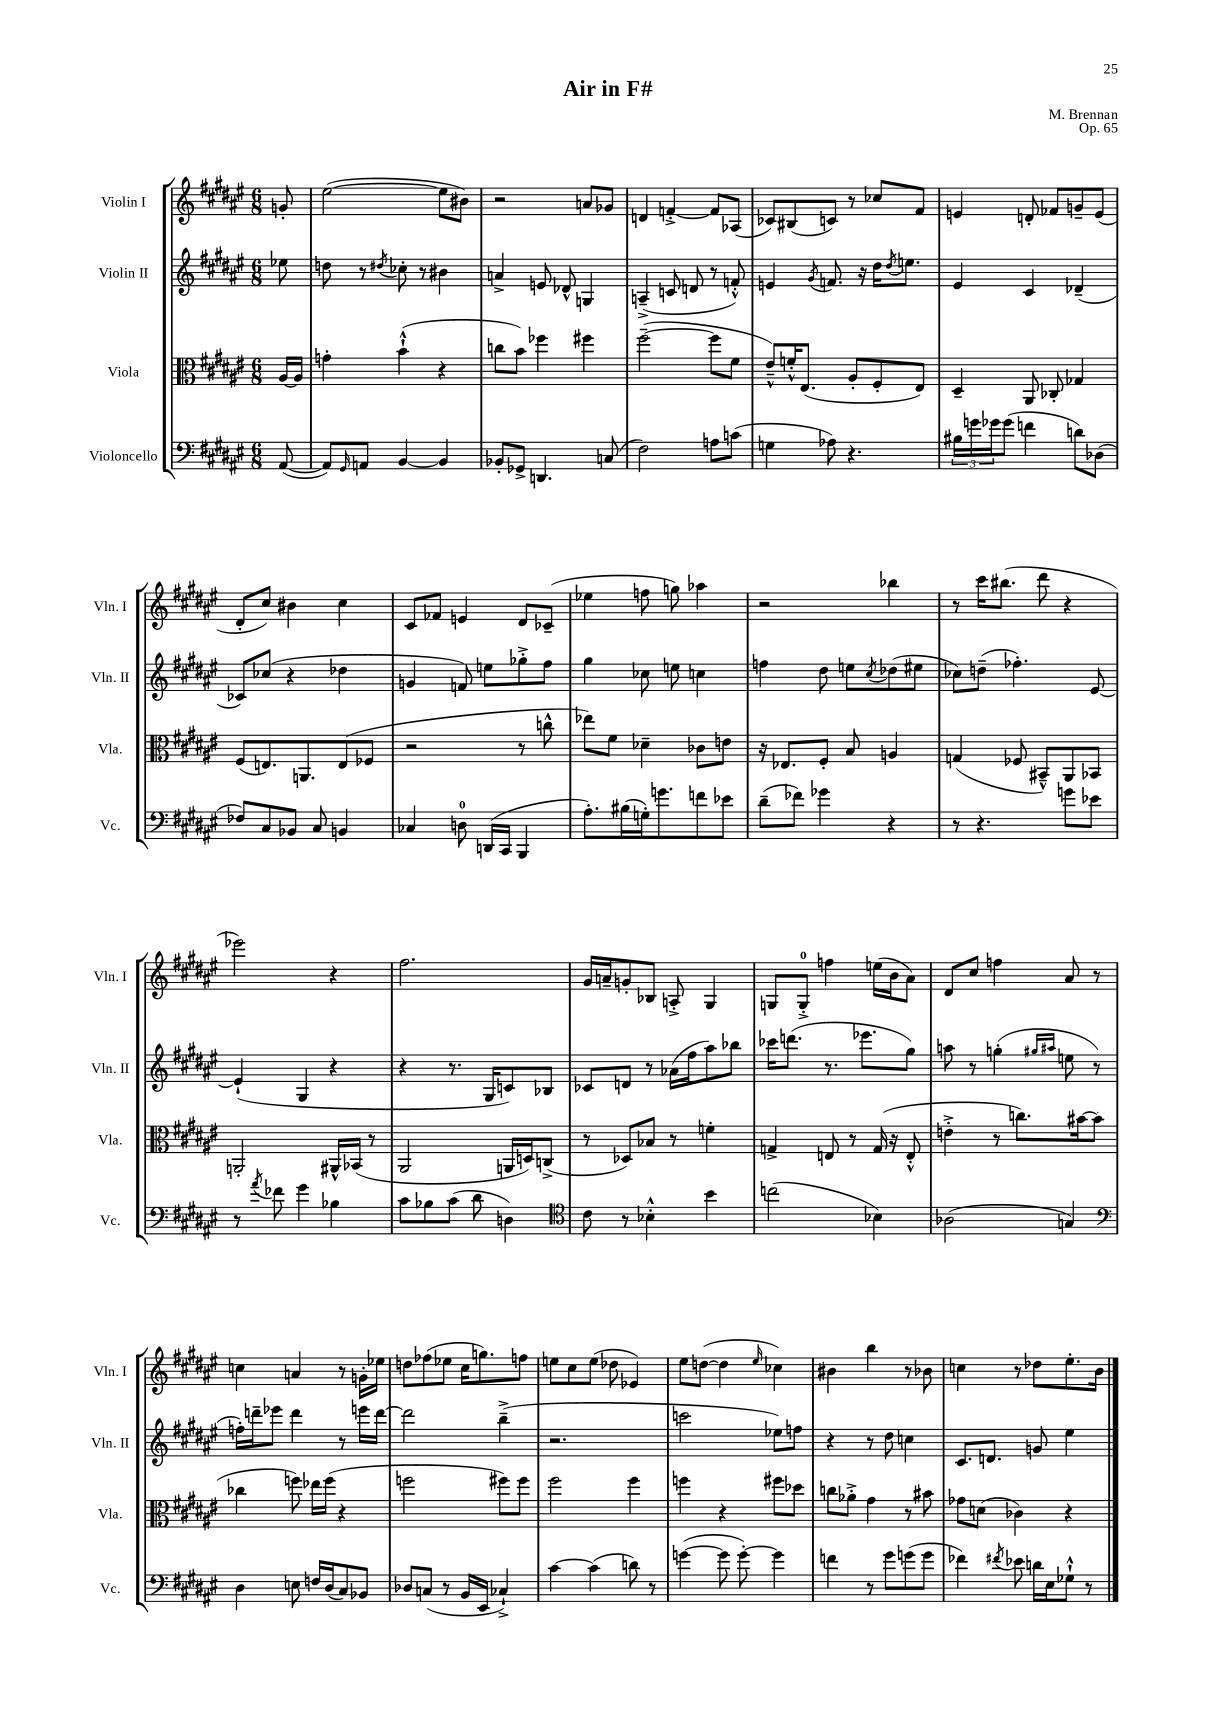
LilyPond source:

\header { title = "Air in F#" composer = "M. Brennan" opus = "Op. 65" }
<<
\new StaffGroup <<
\new Staff = "s0" \with { instrumentName = "Violin I" shortInstrumentName = "Vln. I" } {
    \clef treble \key fis \major \numericTimeSignature \time 6/8 \partial 8
    g'8-. |
    eis''2~( eis''8 bis'8) |
    r2 a'8 ges'8 |
    d'4 f'4~-.-> f'8 aes8( |
    ces'8) bis8( c'8) r8 ces''8 fis'8 |
    e'4 d'8-. fes'8 g'8-- e'8( |
    dis'8-. cis''8) bis'4 cis''4 |
    cis'8 fes'8 e'4 dis'8 ces'8--( |
    ees''4 f''8 g''8) aes''4 |
    r2 bes''4 |
    r8 cis'''16 bis''8.( dis'''8 r4 |
    ees'''2) r4 |
    fis''2. |
    gis'16 a'16-- g'8-. bes8 a8-.-> gis4 |
    g8 g8-0-.-> f''4 e''16( b'16 ais'8) |
    dis'8 cis''8 f''4 ais'8 r8 |
    c''4 a'4 r8 g'16-. ees''16 |
    d''8 fes''8( ees''8 cis''16 g''8.) f''8 |
    e''8 cis''8 e''8( des''8 ees'4) |
    eis''8 d''8~( d''4 \grace { eis''16 } ces''4) |
    bis'4 b''4 r8 bes'8 |
    c''4 r8 des''8 eis''8.-. b'16 \bar "|." |
}
\new Staff = "s1" \with { instrumentName = "Violin II" shortInstrumentName = "Vln. II" } {
    \clef treble \key fis \major \numericTimeSignature \time 6/8 \partial 8
    ees''8 |
    d''8 r8 \acciaccatura { dis''8 } ces''8-. r8 bis'4 |
    a'4-> e'8 des'8-^ g4 |
    a4--->( c'8 d'8 r8 f'8-.-^) |
    e'4 \acciaccatura { gis'8 } f'8. r16 dis''16 \acciaccatura { dis''8 } e''8. |
    eis'4 cis'4 des'4--( |
    ces'8) ces''8( r4 des''4 |
    g'4 f'8) e''8 ges''8-.-> fis''8 |
    gis''4 ces''8 e''8 c''4 |
    f''4 dis''8 e''8 \acciaccatura { cis''8 } des''8( eis''8 |
    ces''8) d''8--( fes''4.-.) eis'8~ |
    eis'4-!( gis4 r4 |
    r4 r8. gis16 c'8) bes8 |
    ces'8 d'8 r8 aes'16( fis''16 ais''8) bes''8 |
    ces'''16 d'''8.( r8. ees'''8. gis''8) |
    a''8 r8 g''4-.( \grace { gis''16 ais''16 } e''8 r8 |
    f''16-.) d'''16-- ees'''8 d'''4 r8 e'''16 d'''16~ |
    d'''2 b''4--->( |
    r2. |
    c'''2 ees''8) f''8 |
    r4 r8 dis''8 c''4 |
    cis'8. d'8. g'8 eis''4 \bar "|." |
}
\new Staff = "s2" \with { instrumentName = "Viola" shortInstrumentName = "Vla." } {
    \clef alto \key fis \major \numericTimeSignature \time 6/8 \partial 8
    ais16~ ais16 |
    g'4-. b'4-!-^( r4 |
    c''8 b'8) fes''4 fis''4 |
    fis''2~--( fis''8 fis'8 |
    eis'8---^) f'16-.-^ eis8.( ais8-. fis8-. eis8) |
    dis4-- ais,8 ces8-. ges4 |
    fis8( e8.) a,8. e8( fes8 |
    r2 r8 c''8-^ |
    ees''8) fis'8 des'4-- ces'8 e'8 |
    r16 ees8. fis8-. b8 a4 |
    g4( fes8 bis,8---^) ais,8 bes,8 |
    a,2-. ais,16-^ bes,16( r8 |
    ais,2 a,16 d16) c8->( |
    r8 des8) bes8 r8 f'4-. |
    g4-> e8 r8 g16( r16 e8-.-^ |
    e'4-.-> r8 c''8.) bis'16~ bis'8( |
    ces''4 f''8) ees''16 f''16( r4 |
    f''2 fis''8) fis''8 |
    fis''2 fis''4 |
    f''4 r4 fis''8 des''8 |
    c''8 aes'8-.-> gis'4 r8 bis'8 |
    ges'8 d'8( ces'4) r4 \bar "|." |
}
\new Staff = "s3" \with { instrumentName = "Violoncello" shortInstrumentName = "Vc." } {
    \clef bass \key fis \major \numericTimeSignature \time 6/8 \partial 8
    ais,8~( |
    ais,8) \grace { gis,16 } a,8 b,4~ b,4 |
    bes,8-. ges,8-> d,4. c8( |
    fis2) a8 c'8( |
    g4 aes8) r4. |
    \tuplet 3/2 { bis16 g'16 ges'16 } ges'8( f'4 d'8) des8( |
    fes8) cis8 bes,8 cis8 b,4 |
    ces4 d8-0 d,16( cis,16 b,,4 |
    ais8.-.) bis16( g16-.) g'8. f'8 ees'8 |
    dis'8--( fes'8) ges'4 r4 |
    r8 r4. g'8 ees'8 |
    r8 \acciaccatura { ais'8 } fes'8 gis'4 bes4 |
    cis'8 bes8 cis'8( dis'8 d4) |
    \clef tenor cis'8 r8 bes4-.-^ b'4 |
    c''2( bes4) |
    aes2( g4) |
    \clef bass dis4 e8 f16 dis16( cis8) bes,8 |
    des8 c8( r8 b,16 eis,16 ces4-!->) |
    cis'4~ cis'4( d'8) r8 |
    g'4~( g'8 g'8~-.) g'4 |
    f'4 r8 gis'8 g'8( g'8 |
    fes'4) \acciaccatura { fis'8 } ees'8 d'16 eis16 ges8-!-^ r8 \bar "|." |
}
>>
>>
\layout { \context { \Score \remove "Bar_number_engraver" } }
